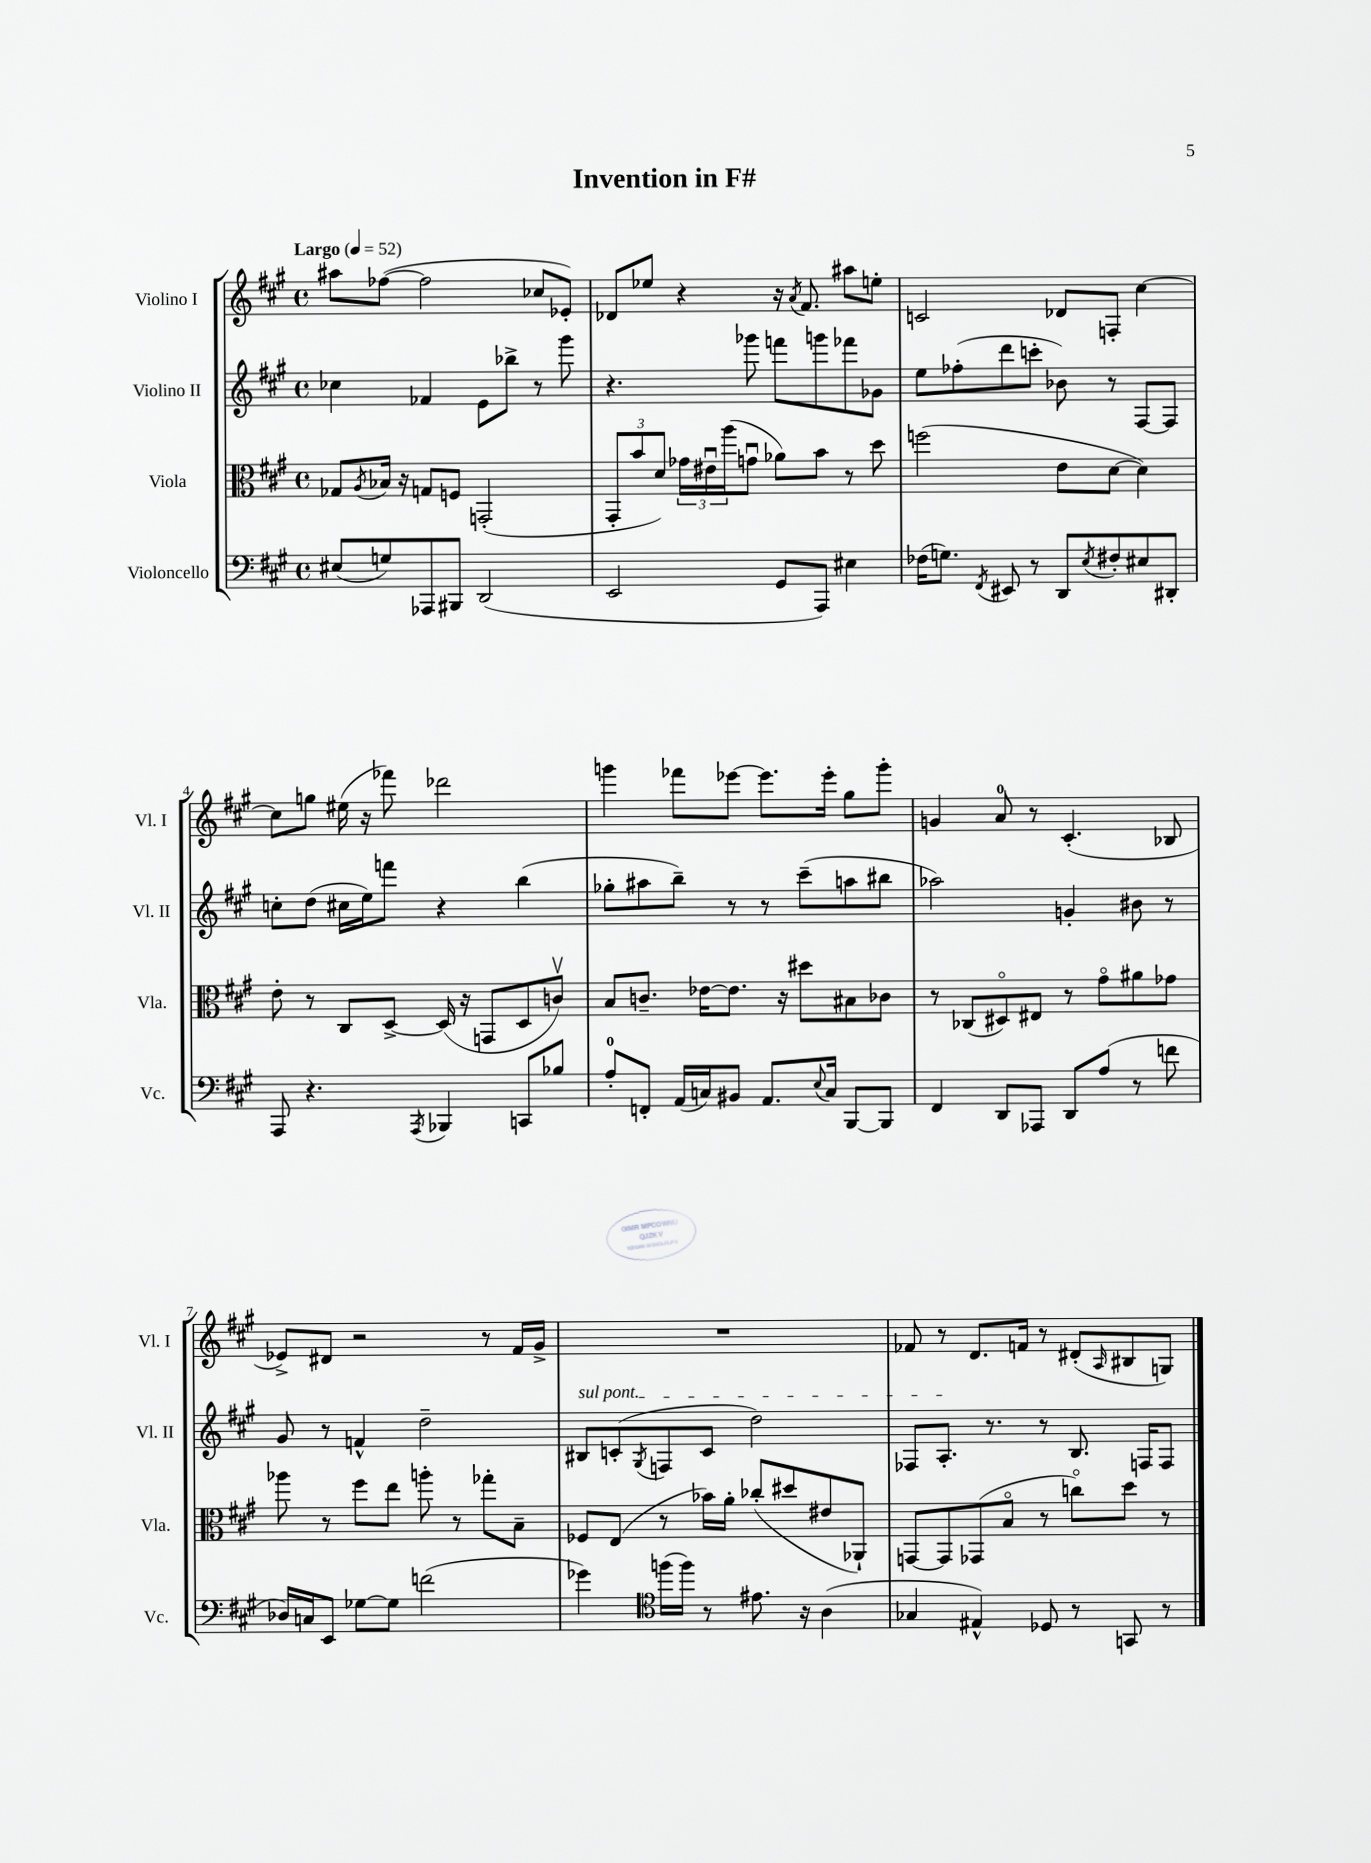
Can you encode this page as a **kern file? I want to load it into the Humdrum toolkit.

**kern	**kern	**kern	**kern
*part4	*part3	*part2	*part1
*staff4	*staff3	*staff2	*staff1
*I"Violoncello	*I"Viola	*I"Violino II	*I"Violino I
*I'Vc.	*I'Vla.	*I'Vl. II	*I'Vl. I
*clefF4	*clefC3	*clefG2	*clefG2
*k[f#c#g#]	*k[f#c#g#]	*k[f#c#g#]	*k[f#c#g#]
*M4/4	*M4/4	*M4/4	*M4/4
*met(c)	*met(c)	*met(c)	*met(c)
*MM52	*MM52	*MM52	*MM52
=1	=1	=1	=1
!	!	!	!LO:TX:a:B:t=Largo
(8E#X/L	8G-X/L	4cc-X\	8aa#X\L
.	8qA/	.	.
8Gn/)	16B-X/Jk	.	([8ff-X\J
.	16r	.	.
8AAA-X/	8Gn/L	4f-X/	2ff-\]
8BBB#X/J	8Fn/J	.	.
(2DD/	(2GGn'/	8e\L	.
.	.	8bb-X^\J	.
.	.	8r	8cc-X/L
.	.	8ggg#\	8e-X'/J)
=2	=2	=2	=2
2EE/	12GG#'/L	4.r	8d-X/L
.	12b/	.	.
.	.	.	8ee-X/J
.	12d/J)	.	.
.	24g-X\LL	.	4r
.	24e#Xu\	.	.
.	(24aa\J	.	.
.	8gnu\J	8ggg-X\	.
8GG#/L	8a-X\L)	8fffn\L	16r
.	.	.	8qa/
.	.	.	8.f#/
8AAA/J)	8b\J	8gggn\	.
4E#X\	8r	8fff-X\	8aa#X\L
.	8dd\	8g-X\J	8een'\J
=3	=3	=3	=3
(16F-X\KL	(2ffn\	8ee\L	2cn/
8.Gn\J)	.	.	.
.	.	(8ff-X'\	.
8qFF#/	.	.	.
8EE#X/	.	8ddd\	.
8r	.	8cccn'\J	.
8DD/L	8e\L	8b-X\)	8d-X/L
8qE/	.	.	.
8F#X'/	[8d\J	8r	8Fn'/J
8E#X/	4d\])	[8F#/L	[4cc#\
8DD#X'/J	.	8F#/J]	.
!!LO:LB:g=z
=4	=4	=4	=4
8AAA/	8e'\	8ccn'\L	8cc#\L]
4.r	8r	(8dd\J	8ggn\J
.	8C#/L	16cc#X\LL	(16ee#X\
.	.	16ee\J)	16r
.	[8D^/J	8fffn\J	8fff-X\)
8qAAA/	.	.	.
4BBB-X/	(16D/]	4r	2ddd-X\
.	16r	.	.
.	8GGn/L	.	.
8CCn/L	8D/	(4bb\	.
8B-X/J	8cnv/J)	.	.
=5	=5	=5	=5
8A'/L	8B/L	8gg-X'\L	4gggn\
8FFn'/J	8.cn~/J	8aa#X\	.
(16AA/LL	.	8bb~\J)	8fff-X\L
16Cn/J)	[16e-X\KL	.	.
8BB#X/J	8.e-\J]	8r	[8eee-X\J
8.AA/L	.	8r	8.eee-\L]
.	16r	.	.
.	8dd#X\L	(8ccc#~\L	.
8qqE/	.	.	.
16C/Jk	.	.	16eee-'\Jk
[8BBB/L	8B#X\	8aan\	8gg#\L
8BBB/J]	8c-X\J	8bb#X\J	8ggg'\J
=6	=6	=6	=6
4FF#/	8r	2aa-X\)	4gn/
.	(8C-X/L	.	.
8DD/L	8D#X/)	.	8a/
8AAA-X/J	8E#X/J	.	8r
8DD/L	8r	4gn'/	(4.c#'/
(8A/J	8g#\L	.	.
8r	8a#X\	8b#X\	.
8fn\	8g-X\J	8r	8B-X/
!!LO:LB:g=z
=7	=7	=7	=7
16D-X/LL)	8aa-X\	8g#/	8e-X^/L)
16Cn/J	.	.	.
8EE/J	8r	8r	8d#X/J
[8G-X\L	8ff#\L	4fn^^/	2r
8G-\J]	8ee\J	.	.
(2fn\	8aan'\	2dd~\	.
.	8r	.	.
.	8gg-X'\L	.	8r
.	8B~\J	.	16f#/LL
.	.	.	16g#^/JJ
=8	=8	=8	=8
!	!	!LO:TX:a:i:t=sul pont.	!
4g-X\)	8F-X/L	8B#X/L	1r
.	(8E/J	(8cn'/	.
*clefC4	*	*	*
.	.	8qG#/	.
(16ffn\LL	8r	8Fn/	.
16ff\JJ)	.	.	.
8r	16b-X\LL)	8c/J	.
.	16a'\JJ	.	.
8.e#X\	(8cc-X'/L	2dd\)	.
.	8dd#X/	.	.
16r	.	.	.
(4A\	8e#X/	.	.
.	8AA-X`/J)	.	.
=9	=9	=9	=9
4G-X/	[8GGn/L	8F-X/L	8f-X/
.	8GG/]	8.A'/J	8r
4E#X^^/)	(8GG-X/	.	8.d/L
.	.	8.r	.
.	8B/J	.	.
.	.	.	16fn/Jk
8D-X/	8r	8r	8r
8r	8ccn\L)	8.B/	(8d#X'/L
.	.	.	16qqA/
8GGn/	8dd\J	.	8B#X/
.	.	16Fn/KL	.
8r	8r	8F/J	8Gn/J)
==	==	==	==
*-	*-	*-	*-
